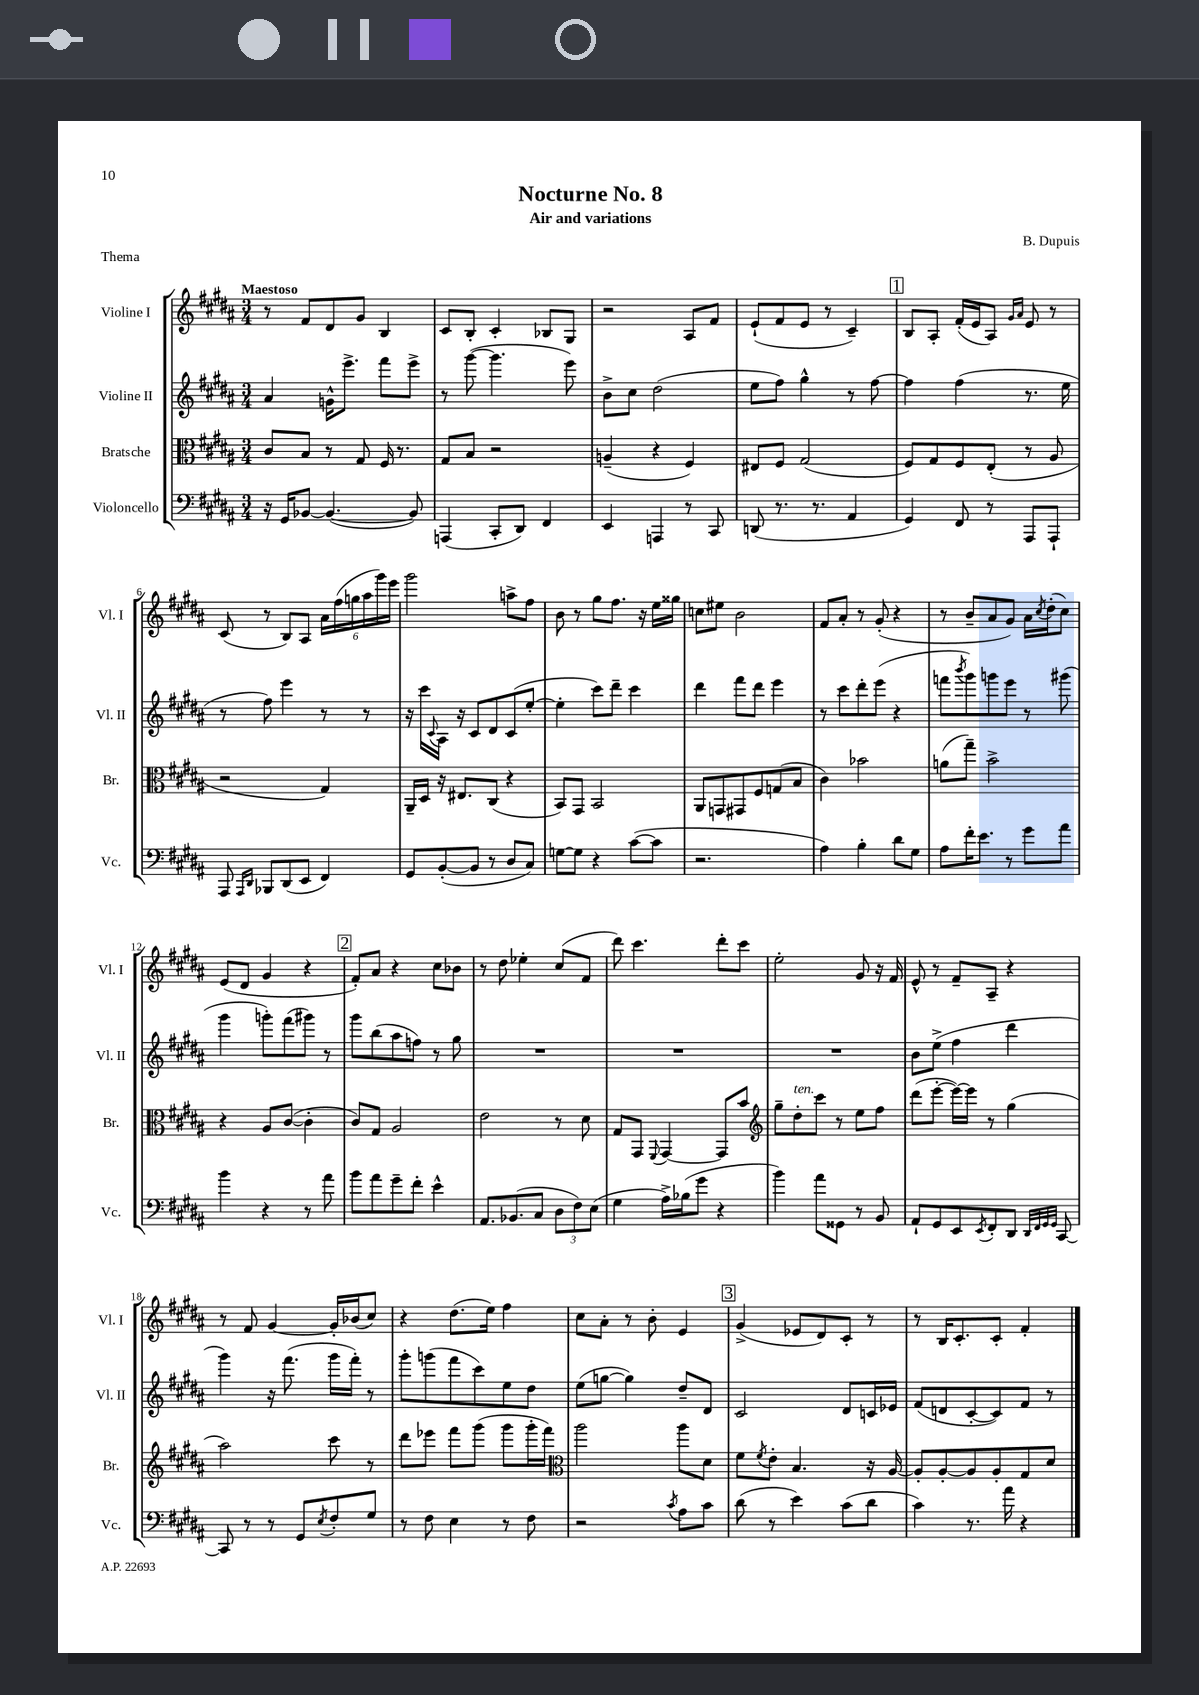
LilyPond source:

\header { title = "Nocturne No. 8" composer = "B. Dupuis" subtitle = "Air and variations" piece = "Thema" }
<<
\new StaffGroup <<
\new Staff = "s0" \with { instrumentName = "Violine I" shortInstrumentName = "Vl. I" } {
    \clef treble \key b \major \numericTimeSignature \time 3/4 \tempo "Maestoso"
    r8 fis'8 dis'8 gis'8 b4 |
    cis'8 b8-. cis'4-. bes8 gis8 |
    r2 ais8 fis'8 |
    e'8-!( fis'8 e'8 r8 cis'4--) |
    \mark \markup { \box "1" } b8 ais8-. fis'16-.( e'16 ais8) \grace { gis'16 ais'16 } e'8 r8 |
    cis'8( r8 b8) ais8 \tuplet 6/4 { ais'16 fis''16( g''16 ais''16 gis'''16) e'''16 } |
    gis'''2 a''8-> fis''8 |
    b'8 r8 gis''8 fis''8. r16 e''16 gisis''16 |
    c''8 eis''8 b'2 |
    fis'8 ais'8-. r8 gis'8-.( r4 |
    r8 b'8-- ais'8 gis'8) ais'16 \acciaccatura { cis''8 } dis''16-.( cis''8) |
    e'8( dis'8 gis'4 r4 |
    \mark \markup { \box "2" } fis'8-.) ais'8 r4 cis''8 bes'8 |
    r8 dis''8 ees''4-. cis''8( fis'8 |
    dis'''8) cis'''4. dis'''8-. cis'''8 |
    e''2-. gis'8 r16 fis'16 |
    e'8-^ r8 fis'8-- ais8-- r4 |
    r8 fis'8 gis'4~ gis'16-. bes'16( cis''8) |
    r4 dis''8.( e''16) fis''4 |
    cis''8 ais'8-. r8 b'8-. e'4 |
    \mark \markup { \box "3" } gis'4->( ees'8 dis'8) cis'8-. r8 |
    r8 b16 cis'8.-. cis'8-. fis'4-. \bar "|." |
}
\new Staff = "s1" \with { instrumentName = "Violine II" shortInstrumentName = "Vl. II" } {
    \clef treble \key b \major \numericTimeSignature \time 3/4
    ais'4 g'16-^ e'''8.-> fis'''8 e'''8-> |
    r8 gis'''8~( gis'''4. e'''8) |
    b'8-> cis''8 dis''2( |
    e''8 fis''8) gis''4-^ r8 fis''8~ |
    \mark \markup { \box "1" } fis''4 fis''4( r8. e''16 |
    r8 fis''8) e'''4 r8 r8 |
    r16 cis'''16 \appoggiatura { cis'8 } ais16 r16 cis'8 dis'8 cis'8( e''8~-. |
    e''4-. cis'''8) dis'''8-- cis'''4 |
    dis'''4 fis'''8 dis'''8 e'''4 |
    r8 cis'''8 dis'''8-. e'''8( r4 |
    f'''8 \acciaccatura { b'''8 } gis'''8) g'''8 e'''8 r8 gis'''8( |
    gis'''4 g'''8-.) fis'''8( gis'''8) r8 |
    \mark \markup { \box "2" } gis'''8 b''8( ais''8 f''8) r8 gis''8 |
    R2. |
    R2. |
    R2. |
    b'8 e''8->( fis''4 dis'''4 |
    gis'''4) r16 fis'''8.( gis'''16 fis'''16-.) r8 |
    gis'''8-. g'''8( fis'''8 cis'''8) e''8 dis''8 |
    e''8( g''8~ g''4) dis''8-- dis'8 |
    \mark \markup { \box "3" } cis'2 dis'8 c'16 ees'16 |
    fis'8( d'8 cis'8~-. cis'8) fis'8 r8 \bar "|." |
}
\new Staff = "s2" \with { instrumentName = "Bratsche" shortInstrumentName = "Br." } {
    \clef alto \key b \major \numericTimeSignature \time 3/4
    cis'8 b8 r8 gis8 fis16 r8. |
    gis8 b8 r2 |
    a4--( r4 fis4) |
    eis8 fis8 gis2( |
    \mark \markup { \box "1" } fis8) gis8 fis8 e8-.( r8 ais8 |
    r2 gis4) |
    ais,16-- dis16 r16 eis8. cis8( r4 |
    b,8) gis,8 b,2 |
    ais,8 g,8 gis,8 fis8 g8( b8 |
    cis'4) bes'2 |
    a'8( gis''8--) b'2-> |
    r4 ais8 cis'8~( cis'4-. |
    \mark \markup { \box "2" } cis'8) gis8 ais2 |
    e'2 r8 dis'8 |
    gis8 gis,8 \appoggiatura { fis,8 } gis,4~ gis,8 b'8 |
    \clef treble gis''8-- dis''8-.^\markup { \italic "ten." } cis'''8 r8 e''8 fis''8 |
    dis'''8( e'''8~-. e'''16~) e'''16 r8 gis''4( |
    ais''2) cis'''8 r8 |
    dis'''8 ees'''8 fis'''8 gis'''8( gis'''8 gis'''16-. fis'''16) |
    \clef alto ais''2 ais''8 dis'8 |
    \mark \markup { \box "3" } fis'8 \acciaccatura { fis'8 } e'8-. b4. r16 ais16~ |
    ais8-. ais8~-. ais8 ais8-. gis8 dis'8 \bar "|." |
}
\new Staff = "s3" \with { instrumentName = "Violoncello" shortInstrumentName = "Vc." } {
    \clef bass \key b \major \numericTimeSignature \time 3/4
    r16 gis,16 bes,8~ bes,4.~( bes,8) |
    a,,4( cis,8-. dis,8) fis,4 |
    e,4 a,,4 r8 cis,8 |
    d,8( r8. r8. ais,4 |
    \mark \markup { \box "1" } gis,4) fis,8 r8 ais,,8 ais,,8-! |
    ais,,8 \grace { ais,,16 dis,16 } bes,,8 dis,8( e,8 fis,4) |
    gis,8 b,8~-.( b,8 r8 dis8 cis8) |
    g8~ g8 r4 cis'8~( cis'8 |
    r2. |
    ais4) b4-. dis'8 gis8 |
    ais8 fis'16-. e'8. r8 gis'8 ais'8 |
    b'4 r4 r8 ais'8 |
    \mark \markup { \box "2" } b'8 ais'8 gis'8-- fis'8-. e'4-^ |
    ais,8. bes,8.( cis8 \tuplet 3/2 { dis8 fis8) e8( } |
    gis4 ais16->) bes16( gis'8 r4 |
    b'4) ais'8 gisis,8 r8 b,8 |
    ais,8-! gis,8 e,8 \acciaccatura { e,8 } fis,8-. dis,8 \grace { dis,32 fis,32 gis,32 gis,32 } cis,8~ |
    cis,8 r8 r8 gis,8 \acciaccatura { e8 } fis8-. gis8 |
    r8 fis8 e4 r8 fis8 |
    r2 \acciaccatura { cis'8 } ais8 cis'8 |
    \mark \markup { \box "3" } dis'8( r8 e'4) cis'8( dis'8 |
    cis'4) r8. ais'16 r4 \bar "|." |
}
>>
>>
